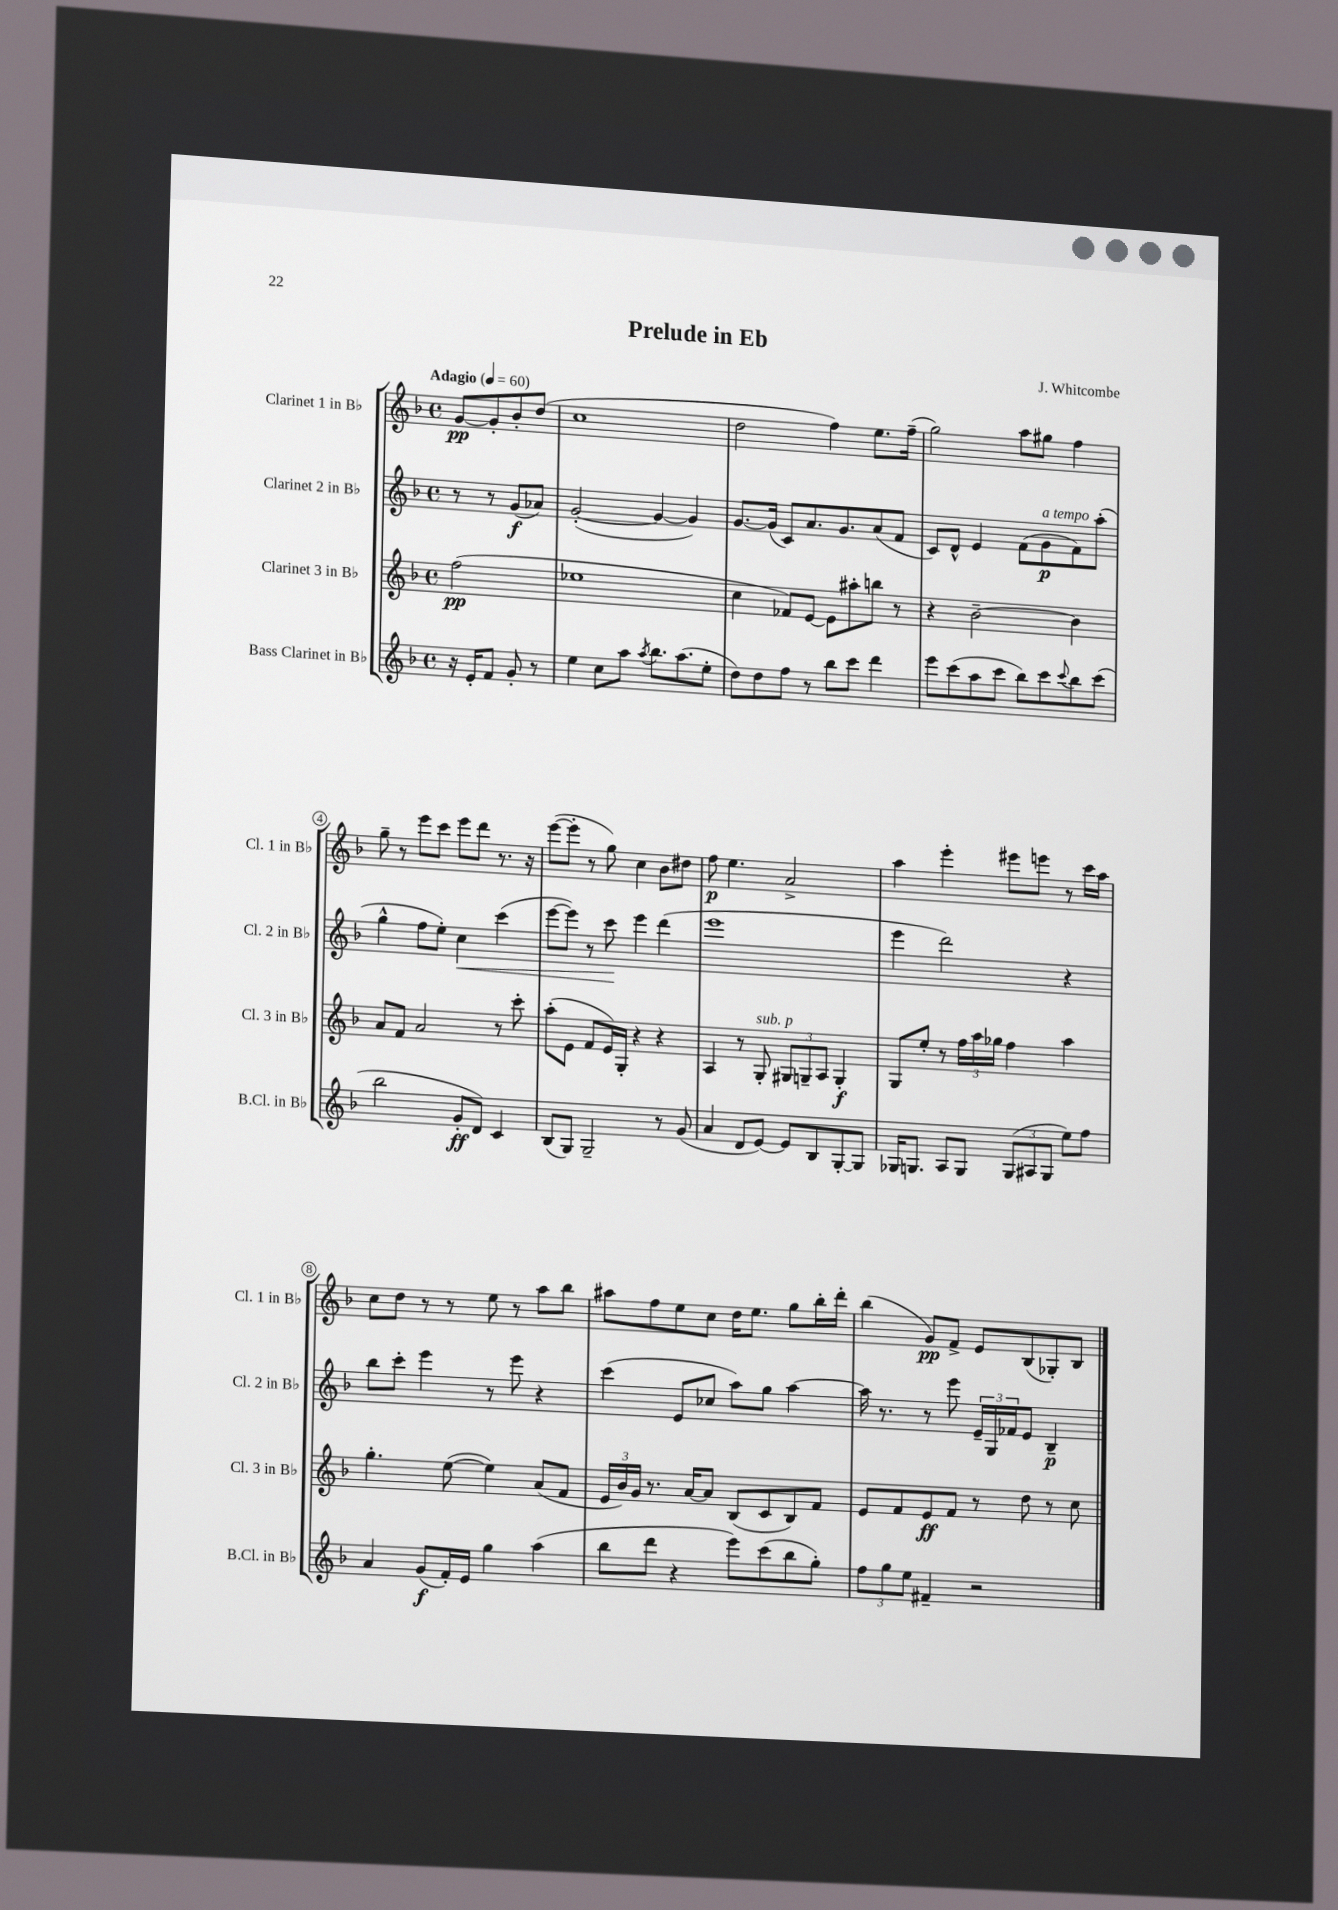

**kern	**kern	**kern	**kern
*staff4	*staff3	*staff2	*staff1
*clefG2	*clefG2	*clefG2	*clefG2
*k[b-]	*k[b-]	*k[b-]	*k[b-]
*M4/4	*M4/4	*M4/4	*M4/4
*met(c)	*met(c)	*met(c)	*met(c)
*MM60	*MM60	*MM60	*MM60
16r	(2ff	8r	[8g
16e'	.	.	.
8f	.	8r	8g']
8g'	.	(8g	8b-'
8r	.	8a-)	(8dd
=	=	=	=
4ee	1ee-	([2g'	1cc
8cc	.	.	.
8aa	.	.	.
8qaa	.	.	.
8.bb-	.	4g_	.
(8.aa	.	.	.
.	.	4g])	.
8ee'	.	.	.
=	=	=	=
8dd)	4cc	[8.g	2dd
8dd	.	.	.
.	.	(16g]	.
8ff	8f-)	8c)	.
8r	[8e	8.a	.
8bb-	8e]	.	4ff)
.	.	8.g	.
8ccc	8aa#'	.	.
4ddd	8bb	(8a	8.ee
.	8r	8f	.
.	.	.	(16ff~
=	=	=	=
8eee	4r	8c)	2gg)
(8ccc	.	8d^^	.
8aa	[2b-~	4e	.
8ccc	.	.	.
8bb-)	.	(8f	8aa
8ccc	.	8g	8gg#
8qqccc	.	.	.
8bb-	4b-]	8f)	4ff
(8ccc	.	(8aa'	.
=	=	=	=
2bb-	8a	4gg^^	8gg~
.	8f	.	8r
.	2a	8ff	8eee
.	.	8ee')	8ccc
8g'	.	4cc	8eee
8d)	.	.	8ddd
4c	8r	(4ccc	8.r
.	8ccc'	.	.
.	.	.	16r
=	=	=	=
(8B-	(8aa'	[8eee	([8eee
8G)	8e	8eee])	8eee']
2G~	8f	8r	8r
.	16e)	8ccc	8gg)
.	16G'	.	.
.	4r	4eee	4cc
8r	4r	(4ddd	8b-
(8g	.	.	8dd#
=	=	=	=
4a	4A	1eee	8ff
.	.	.	4.ee
8d	8r	.	.
[8e)	8G'	.	.
8e]	12G#	.	2a^
.	12G~	.	.
8B-	.	.	.
.	12A	.	.
[8G'	4G'	.	.
8G]	.	.	.
=	=	=	=
16G-	8G	4eee	4aa
8.G	.	.	.
.	8ee'	.	.
8A	8r	2ddd)	4eee'
8G	24ff	.	.
.	24aa	.	.
.	24gg-	.	.
(12G	4ff	.	8eee#
12A#	.	.	.
.	.	.	8eee
12G	.	.	.
8ee)	4aa	4r	8r
8ff	.	.	16ccc
.	.	.	16aa
=	=	=	=
4a	4.gg'	8bb-	8cc
.	.	8ccc'	8dd
(8g	.	4eee	8r
16f')	([8ee	.	8r
16e	.	.	.
4gg	4ee])	8r	8ee
.	.	8eee	8r
(4aa	(8a	4r	8aa
.	8f	.	8bb-
=	=	=	=
8bb-	24e	(4ccc	8aa#
.	24b-)	.	.
.	24g	.	.
8ddd	8.r	.	8ff
4r	.	8e	8ee
.	[16a	.	.
.	8a]	8cc-	8cc
8eee)	(8B-	8aa)	16dd
.	.	.	8.ee
(8ccc	8c	8gg	.
8bb-	8B-)	[4aa	8gg
8gg')	8f	.	16bb-'
.	.	.	16ddd'
=	=	=	=
12ff	8e	16aa]	(4bb-
.	.	8.r	.
12gg	.	.	.
.	8f	.	.
12ee	.	.	.
4f#~	8e	8r	8g)
.	8f	8eee	8f^
2r	8r	24e~	8e
.	.	24G	.
.	.	24f-	.
.	8dd	8e	(8B-
.	8r	4B-~	8G-')
.	8cc	.	8B-
==	==	==	==
*-	*-	*-	*-
